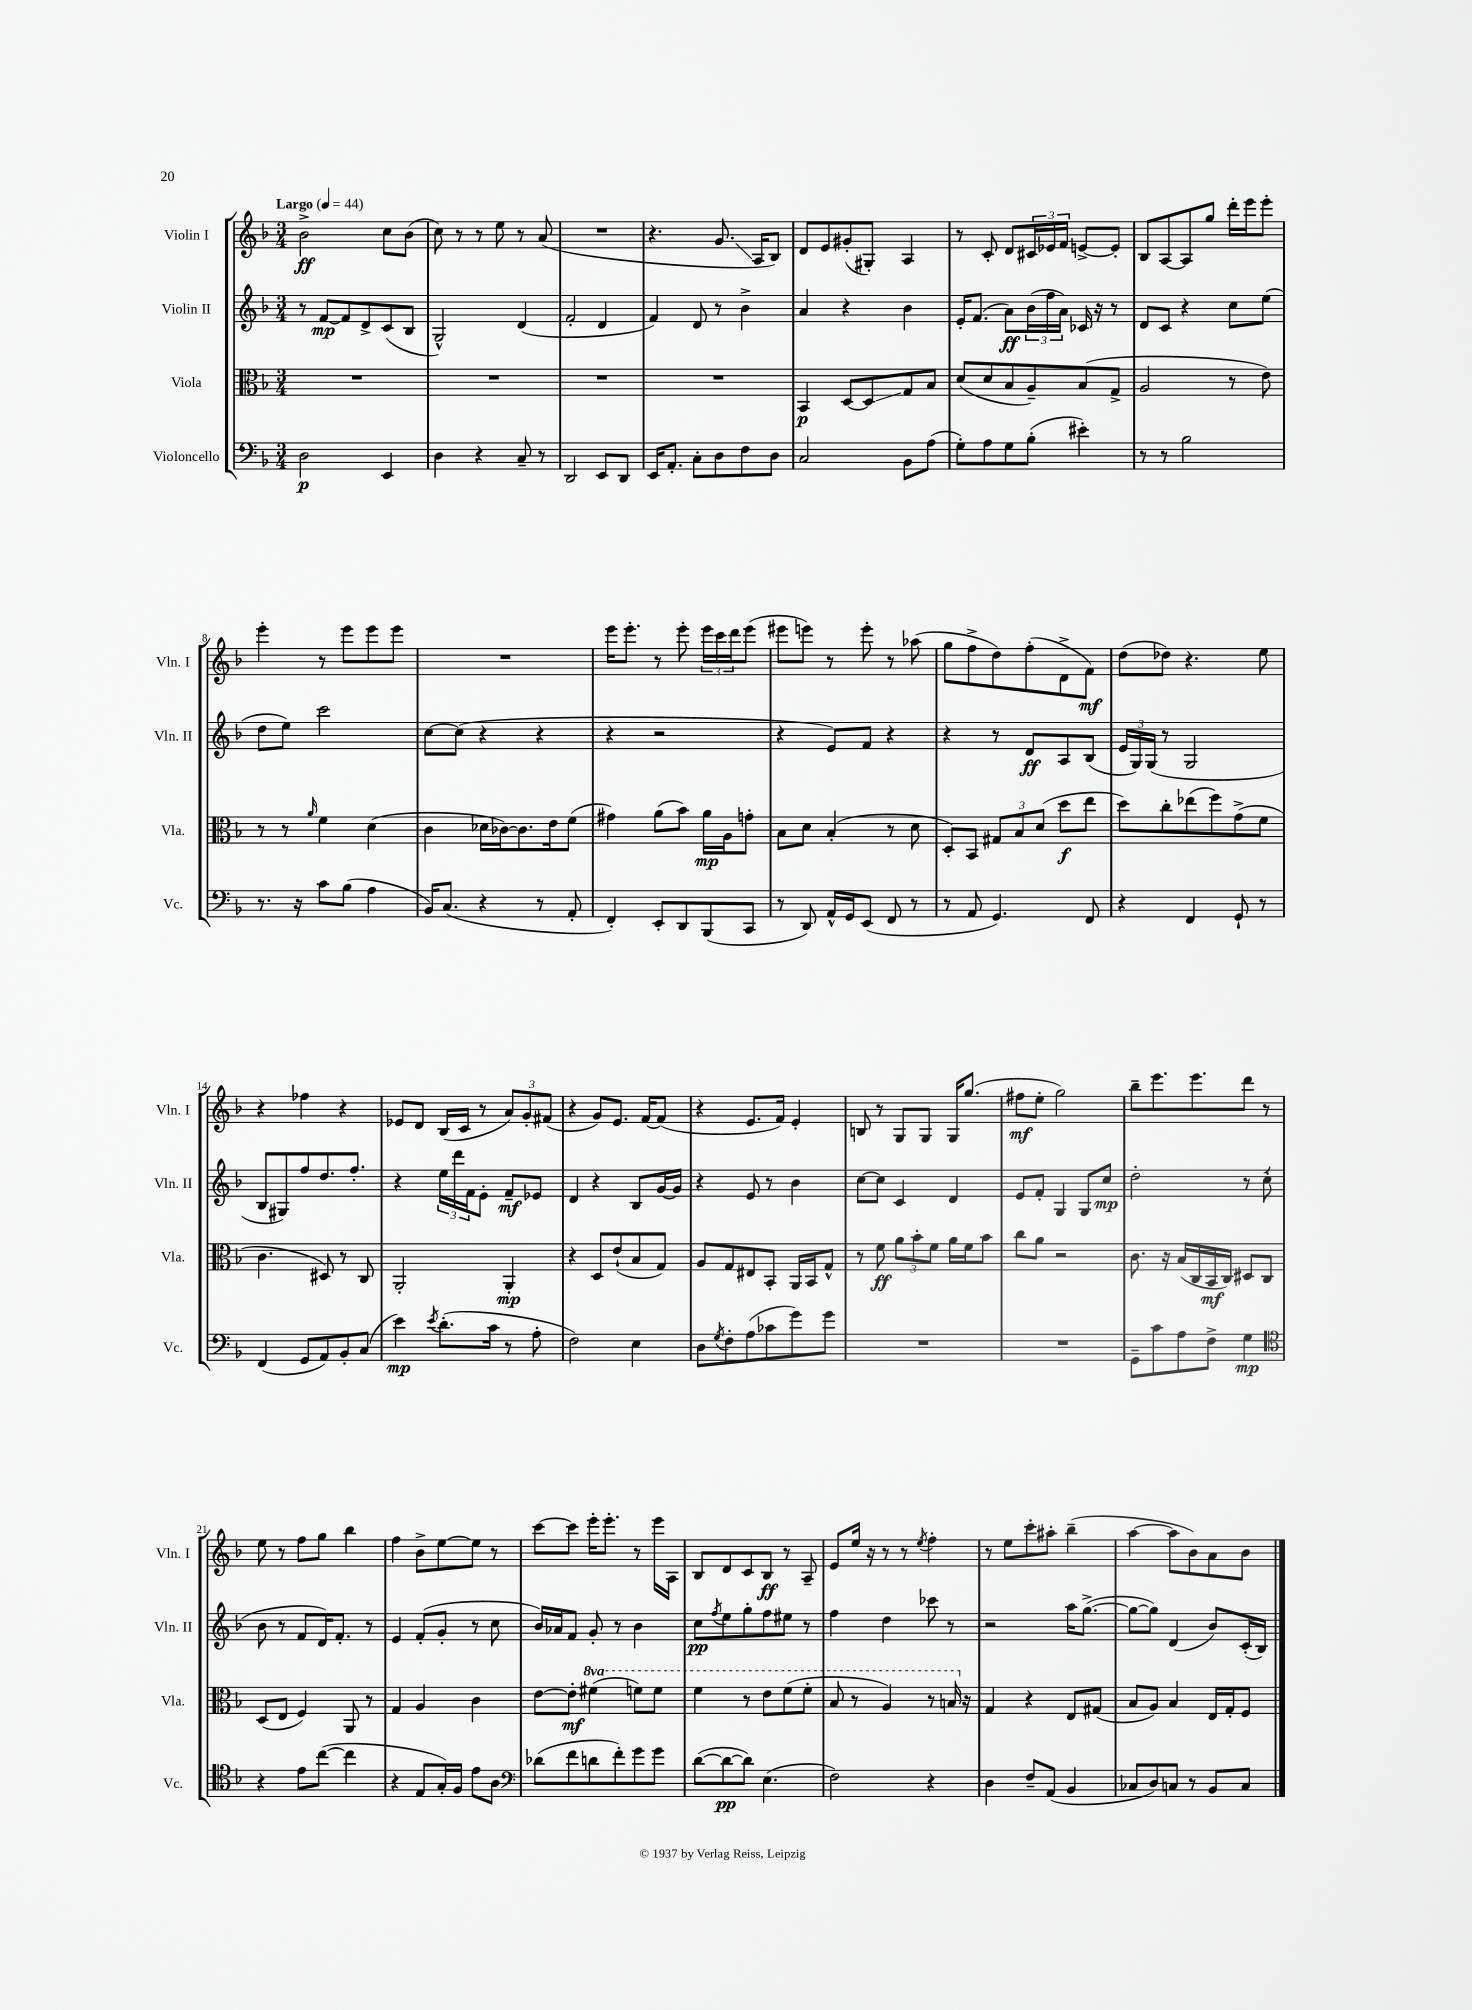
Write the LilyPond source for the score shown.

<<
\new StaffGroup <<
\new Staff = "s0" \with { instrumentName = "Violin I" shortInstrumentName = "Vln. I" } {
    \clef treble \key f \major \numericTimeSignature \time 3/4 \tempo "Largo" 4 = 44
    bes'2->\ff c''8 bes'8( |
    c''8) r8 r8 e''8 r8 a'8( |
    R2. |
    r4. g'8.\glissando a16 bes8) |
    d'8 e'8 gis'8-.( gis8-.) a4 |
    r8 c'8-. d'8 \tuplet 3/2 { cis'16 ees'16 f'16 } e'8~-> e'8-. |
    bes8 a8~ a8 g''8 d'''16-. e'''16 e'''8-. |
    e'''4-. r8 e'''8 e'''8 e'''8 |
    R2. |
    e'''16 e'''8.-. r8 e'''8-. \tuplet 3/2 { e'''16 c'''16 d'''16 } e'''8( |
    eis'''8 e'''8) r8 e'''8-. r8 aes''8( |
    g''8 f''8-> d''8) f''8-.( d'8-> f'8\mf) |
    d''8( des''8) r4. e''8 |
    r4 fes''4 r4 |
    ees'8 d'8 bes16( c'16 r8 \tuplet 3/2 { a'8) g'8-. fis'8( } |
    r4 g'8) e'8. f'16~ f'8( |
    r4 e'8. f'16) e'4-. |
    b8 r8 g8 g8 g16 g''8.( |
    fis''8\mf e''8-. g''2) |
    bes''8-- e'''8. e'''8. d'''8 r8 |
    e''8 r8 f''8 g''8 bes''4 |
    f''4 bes'8-> e''8~ e''8 r8 |
    c'''8~ c'''8 e'''16-. e'''8.-. r8 e'''16 a16 |
    bes8 d'8 c'8 bes8\ff r8 a8-- |
    e'8 e''16 r16 r8 r8 \acciaccatura { e''8 } f''4-. |
    r8 e''8 c'''8-. ais''8-. bes''4--( |
    a''4~ a''8 bes'8) a'8 bes'8 \bar "|." |
}
\new Staff = "s1" \with { instrumentName = "Violin II" shortInstrumentName = "Vln. II" } {
    \clef treble \key f \major \numericTimeSignature \time 3/4
    r8 f'8~\mp f'8 d'8-> c'8( bes8 |
    g2-^) d'4( |
    f'2-. d'4 |
    f'4) d'8 r8 bes'4-> |
    a'4 r4 bes'4 |
    e'16-. f'8.( a'8\ff) \tuplet 3/2 { bes'16( f''16 a'16) } ces'16 r16 r8 |
    d'8 c'8 r4 c''8 e''8( |
    d''8 e''8) c'''2 |
    c''8~ c''8( r4 r4 |
    r4 r2 |
    r4 e'8) f'8 r4 |
    r4 r8 d'8\ff a8 bes8( |
    \tuplet 3/2 { e'16 g16) g16( } r8 g2 |
    bes8 gis8) f''8 d''8. f''8.-. |
    r4 \tuplet 3/2 { e''16 d'''16 f'16 } e'8-. f'8--\mf ees'8 |
    d'4 r4 bes8 g'16~ g'16 |
    r4 e'8 r8 bes'4 |
    c''8~ c''8 c'4 d'4 |
    e'8 f'8-. g4 g8 c''8\mp |
    d''2-. r8 c''8-.( |
    bes'8 r8 f'8 d'16) f'8.-. r8 |
    e'4 f'8-.( g'8-. r8 c''8 |
    bes'16) aes'16 f'8 g'8-. r8 bes'4 |
    c''8\pp \acciaccatura { f''8 } e''8 g''8-. f''8 eis''8 r8 |
    f''4 d''4 ces'''8 r8 |
    r2 a''16 g''8.~->( |
    g''8~ g''8) d'4( bes'8) c'16-.( bes16) \bar "|." |
}
\new Staff = "s2" \with { instrumentName = "Viola" shortInstrumentName = "Vla." } {
    \clef alto \key f \major \numericTimeSignature \time 3/4 \set Staff.ottavationMarkups = #ottavation-simple-ordinals
    R2. |
    R2. |
    R2. |
    R2. |
    bes,4\p d8~ d8\glissando g8 bes8 |
    d'8( d'8 bes8 a8--) bes8( g8-> |
    a2 r8 e'8) |
    r8 r8 \grace { a'16 } f'4 d'4( |
    c'4 des'16 ces'16~) ces'8. e'16 f'8( |
    gis'4) a'8( bes'8) a'16\mp a16 g'8-. |
    bes8 d'8 bes4-.( r8 d'8 |
    d8-.) bes,8 \tuplet 3/2 { gis8 bes8 d'8( } d''8\f e''8 |
    d''8) c''8-. ees''8( f''8) g'8->( f'8 |
    c'4. dis8) r8 c8 |
    a,2-. a,4-.\mp |
    r4 d8 e'8-!( bes8 g8) |
    a8 g8 eis8 bes,8-. a,16 bes,16 g8-^ |
    r8 f'8\ff \tuplet 3/2 { a'8 bes'8-. f'8 } a'16 f'16 bes'8 |
    c''8 a'8 r2 |
    c'8. r16 bes16( c16 bes,16\mf c16) dis8 c8 |
    d8( e8 f4) a,8 r8 |
    g4 a4 c'4 |
    e'8~ e'8-.\mf \ottava #1 fis''4( f''8) f''8 |
    f''4 r8 e''8 f''8( f''8-. |
    bes'8 r8 a'4) r8 b'16 \ottava #0 r16 |
    g4 r4 e8 gis8( |
    bes8 a8) bes4 e16 g16-. f8 \bar "|." |
}
\new Staff = "s3" \with { instrumentName = "Violoncello" shortInstrumentName = "Vc." } {
    \clef bass \key f \major \numericTimeSignature \time 3/4
    d2\p e,4 |
    d4 r4 c8-- r8 |
    d,2 e,8 d,8 |
    e,16 a,8.-. c8-. d8 f8 d8 |
    c2 bes,8 a8( |
    g8-.) a8 g8 bes8-.( eis'4-.) |
    r8 r8 bes2 |
    r8. r16 c'8 bes8( a4 |
    bes,16) c8.( r4 r8 a,8-. |
    f,4-.) e,8-. d,8 bes,,8( c,8 |
    r8 d,8) a,16-^ g,16 e,8( f,8 r8 |
    r8 a,8 g,4.) f,8 |
    r4 f,4 g,8-! r8 |
    f,4( g,8 a,8) bes,8-. c8( |
    e'4\mp) \acciaccatura { e'8 } d'8.-.( c'16 r8 a8-. |
    f2) e4 |
    d8 \acciaccatura { g8 } f8-. a8( ces'8 g'8) g'8 |
    R2. |
    R2. |
    g,8-- c'8 a8 f8-> g4\mp |
    \clef tenor r4 e'8 c''8~( c''4 |
    r4 e8 g16-.) f16 e'8 a8 |
    \clef bass des'8( f'8 d'8 f'8-.) g'8 g'8 |
    d'8~( d'8~\pp d'8) e4.( |
    f2) r4 |
    d4 f8-- a,8( bes,4 |
    ces8 d8) c8 r8 bes,8 c8 \bar "|." |
}
>>
>>
